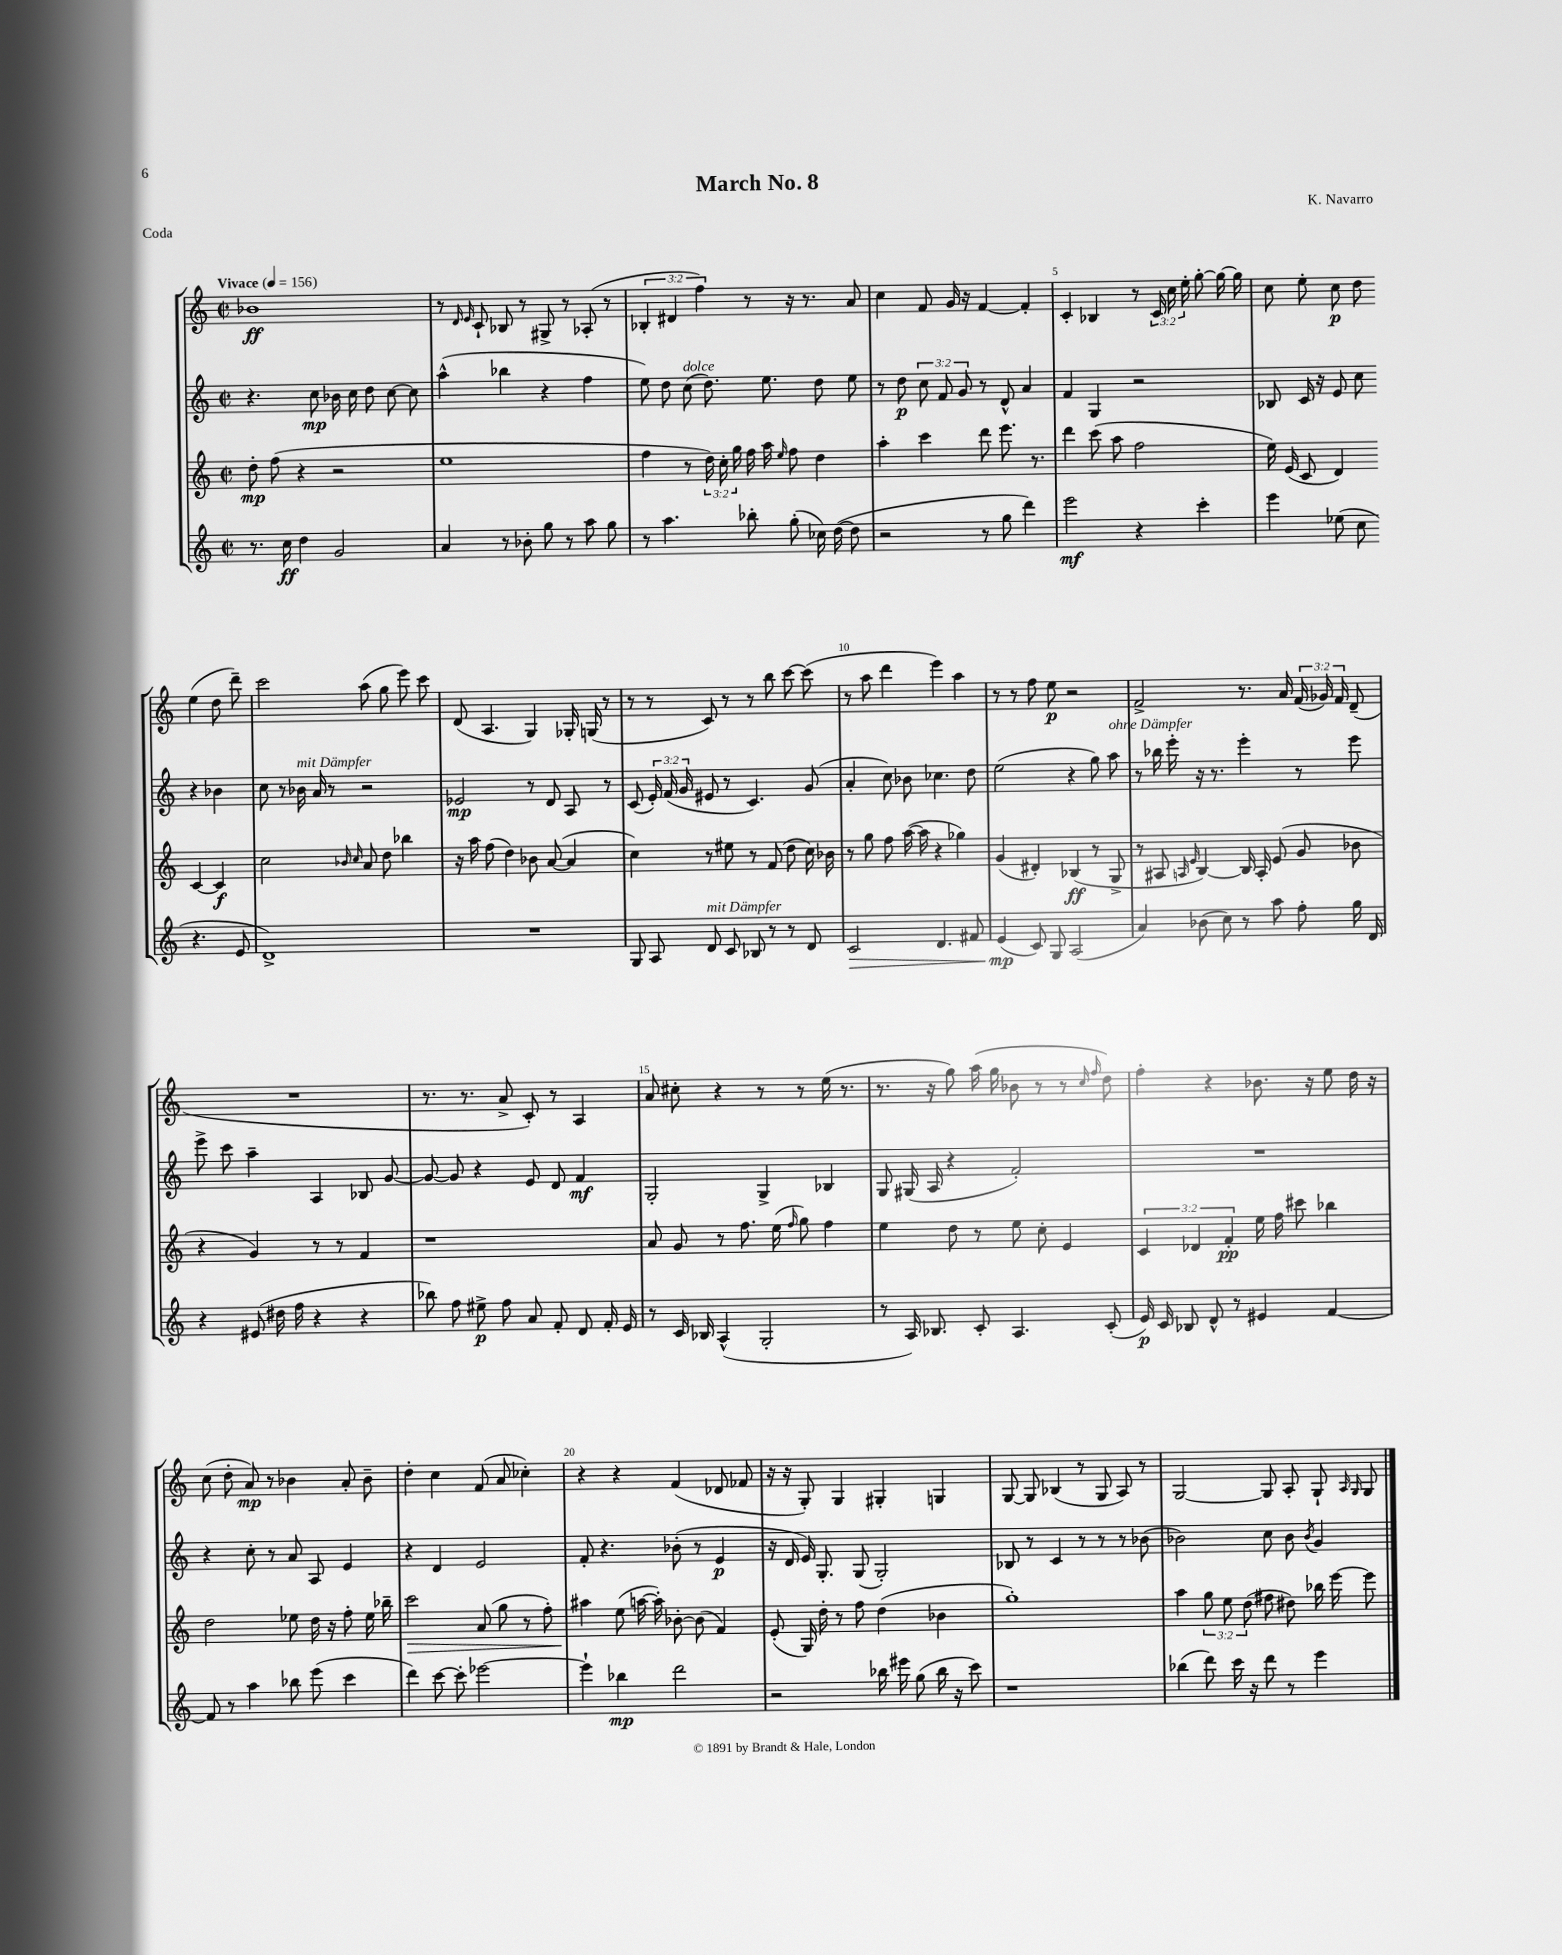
\header { title = "March No. 8" composer = "K. Navarro" piece = "Coda" }
<<
\new StaffGroup <<
\new Staff = "s0" {
    \clef treble \key c \major \defaultTimeSignature \time 2/2 \override Staff.TupletNumber.text = #tuplet-number::calc-fraction-text \tempo "Vivace" 4 = 156
    \autoBeamOff bes'1\ff |
    r8 \grace { d'16 e'16 } c'8-! bes8 r8 gis8-> r8 aes8-.( r8 |
    \tuplet 3/2 { bes4-. dis'4 f''4) } r8 r16 r8. a'8 |
    c''4 f'8 g'16 r16 f'4~ f'4-. |
    c'4-. bes4 r8 \tuplet 3/2 { c'16 c''16 e''16-. } g''8~-. g''16~ g''16 |
    c''8 e''8-. c''8\p d''8 e''4( d''8 d'''8--) |
    c'''2 a''8( g''8 e'''8) c'''8 |
    d'8( a4. g4) ges16-. g16( r8 |
    r8 r8 c'8) r8 r8 b''8 c'''8~ c'''8( |
    r8 a''8 d'''4 e'''4) a''4 |
    r8 r8 f''8 e''8\p r2 |
    f'2-> r8. a'16 \tuplet 3/2 { f'16( ges'16) f'16 } d'8--( |
    R1 |
    r8. r8. a'8-> c'8-.) r8 a4 |
    a'8 cis''8-. r4 r8 r8 e''16( r8. |
    r8. r16 g''8) a''16( g''16 bes'8 r8 r8 \grace { c''16 f''16 } d''8) |
    f''4-. r4 bes'8. r16 e''8 d''16 r16 |
    c''8( d''8-. a'8\mp) r8 bes'4 a'8-. bes'8-- |
    d''4-. c''4 f'8( a'8 ces''4-.) |
    r4 r4 f'4( des'8 fes'8 |
    r16 r16 g8-.) g4 gis4-. g4 |
    g8~ g8 bes4( r8 g8 a8) r8 |
    g2~ g8 a8-. g8-! \grace { a16 g16 } g8 \bar "|." |
}
\new Staff = "s1" {
    \clef treble \key c \major \defaultTimeSignature \time 2/2 \override Staff.TupletNumber.text = #tuplet-number::calc-fraction-text
    \autoBeamOff r4. c''8\mp bes'16 c''16 d''8 c''8~ c''8 |
    a''4-^( bes''4 r4 f''4 |
    e''8) d''8 c''8^\markup { \italic "dolce" }( d''8.) e''8. d''8 e''8 |
    r8 d''8\p \tuplet 3/2 { c''8 f'8 g'8 } r8 d'8-^ a'4 |
    f'4 g4 r2 |
    bes8 c'16 r16 e'8 c''8 r4 bes'4 |
    c''8 r8 bes'16^\markup { \italic "mit Dämpfer" } a'16 r8 r2 |
    ees'2\mp r8 d'8 a8 r8 |
    c'8( \tuplet 3/2 { e'16-.) f'16( g'16 } eis'8 r8 c'4.) g'8( |
    a'4-. c''8) bes'8 ces''4. d''8 |
    e''2( r4 g''8) a''8^\markup { \italic "ohne Dämpfer" } |
    r8 bes''16 e'''16-. r16 r8. e'''4-. r8 e'''8 |
    e'''8-> c'''8 a''4-- a4 bes8 g'8~ |
    g'8~ g'8 r4 e'8 d'8 f'4\mf |
    g2-. g4-> bes4 |
    g8 gis16( a16 r4 f'2-.) |
    R1 |
    r4 c''8-. r8 a'8 a8 e'4 |
    r4 d'4 e'2 |
    f'8-. r4. bes'8-.( r8 e'4\p |
    r16 d'16 e'16) g8.-. g8( g2-.) |
    bes8 r8 c'4 r8 r8 r8 bes'8( |
    bes'2) c''8 bes'8 \acciaccatura { bes'8 } g'4 \bar "|." |
}
\new Staff = "s2" {
    \clef treble \key c \major \defaultTimeSignature \time 2/2 \override Staff.TupletNumber.text = #tuplet-number::calc-fraction-text
    \autoBeamOff d''8-.\mp f''8( r4 r2 |
    e''1 |
    f''4 r8 \tuplet 3/2 { d''16) c''16-. g''16 } f''16 a''16 \grace { e''16 } f''8 d''4 |
    a''4-. c'''4 d'''8 e'''8. r8. |
    d'''4 c'''8( a''8 f''2 |
    e''16) e'16( c'8 d'4) c'4~ c'4\f |
    c''2 \grace { bes'16 c''16 } a'8 d''8 bes''4 |
    r16 a''16 f''8( d''4) bes'8 a'8~( a'4 |
    c''4) r8 eis''8 r8 f'8( d''8 c''16) bes'16 |
    r8 g''8 f''8 a''16~( a''16 r4 ges''4) |
    g'4( dis'4-.) bes4\ff( r8 g8-> |
    r8 ais8 \grace { a16 e'16 } b4~) b16 a16-. e'8( g'8 bes'8 |
    r4 g'4) r8 r8 f'4 |
    r1 |
    a'8 g'8 r8 f''8. e''16( \grace { f''16 } g''8) f''4 |
    e''4 d''8 r8 e''8 c''8-. e'4 |
    \tuplet 3/2 { c'4 des'4 f'4-.\pp } e''16 f''16 cis'''8 bes''4 |
    d''2 ees''8 d''16 r16 f''8-. ees''16 bes''16-- |
    c'''2\> a'8( g''8 r8 f''8-.) |
    ais''4\! e''8( a''16~ a''16-.) bes'8~-. bes'8( f'4) |
    e'8-.( g16) d''16-. r8 f''8 d''4( bes'4 |
    g''1-.) |
    a''4 \tuplet 3/2 { g''8 e''8 d''8( } fis''8 dis''8) bes''16 e'''16~ e'''8 \bar "|." |
}
\new Staff = "s3" {
    \clef treble \key c \major \defaultTimeSignature \time 2/2
    \autoBeamOff r8. c''16\ff d''4 g'2 |
    a'4 r8 bes'8-. g''8 r8 a''8 g''8 |
    r8 a''4. bes''8-. g''8-.( ces''16) d''16~( d''8 |
    r2 r8 g''8 d'''4) |
    e'''2\mf r4 c'''4-. |
    e'''4 ees''8( c''8 r4. e'8 |
    d'1->) |
    R1 |
    g8 a8 d'8^\markup { \italic "mit Dämpfer" } c'8 bes8 r8 r8 d'8 |
    c'2\> d'4. fis'8 |
    e'4\mp\!( c'8) g8 a2( |
    a'4) bes'8( c''8) r8 a''8 f''8-. g''16 d'16 |
    r4 eis'8( dis''16 f''16 r4 r4 |
    bes''8) f''8 eis''8->\p f''8 a'8 f'8-. d'8 f'16-. e'16 |
    r8 c'16 bes16 a4-^( g2-. |
    r8 a16) bes8. c'8-. a4. c'8-.( |
    e'16\p) c'16 bes8 d'8-^ r8 eis'4 f'4~ |
    f'8 r8 a''4 bes''8 e'''8( c'''4 |
    d'''4) c'''8~ c'''8-. ees'''2~ |
    ees'''4-! bes''4\mp d'''2 |
    r2 bes''16 eis'''16 g''8( bes''16 r16 c'''8) |
    r1 |
    bes''4( d'''8) c'''16 r16 d'''8 r8 e'''4 \bar "|." |
}
>>
>>
\layout { \context { \Score \override BarNumber.break-visibility = ##(#f #t #t) barNumberVisibility = #(every-nth-bar-number-visible 5) } }
